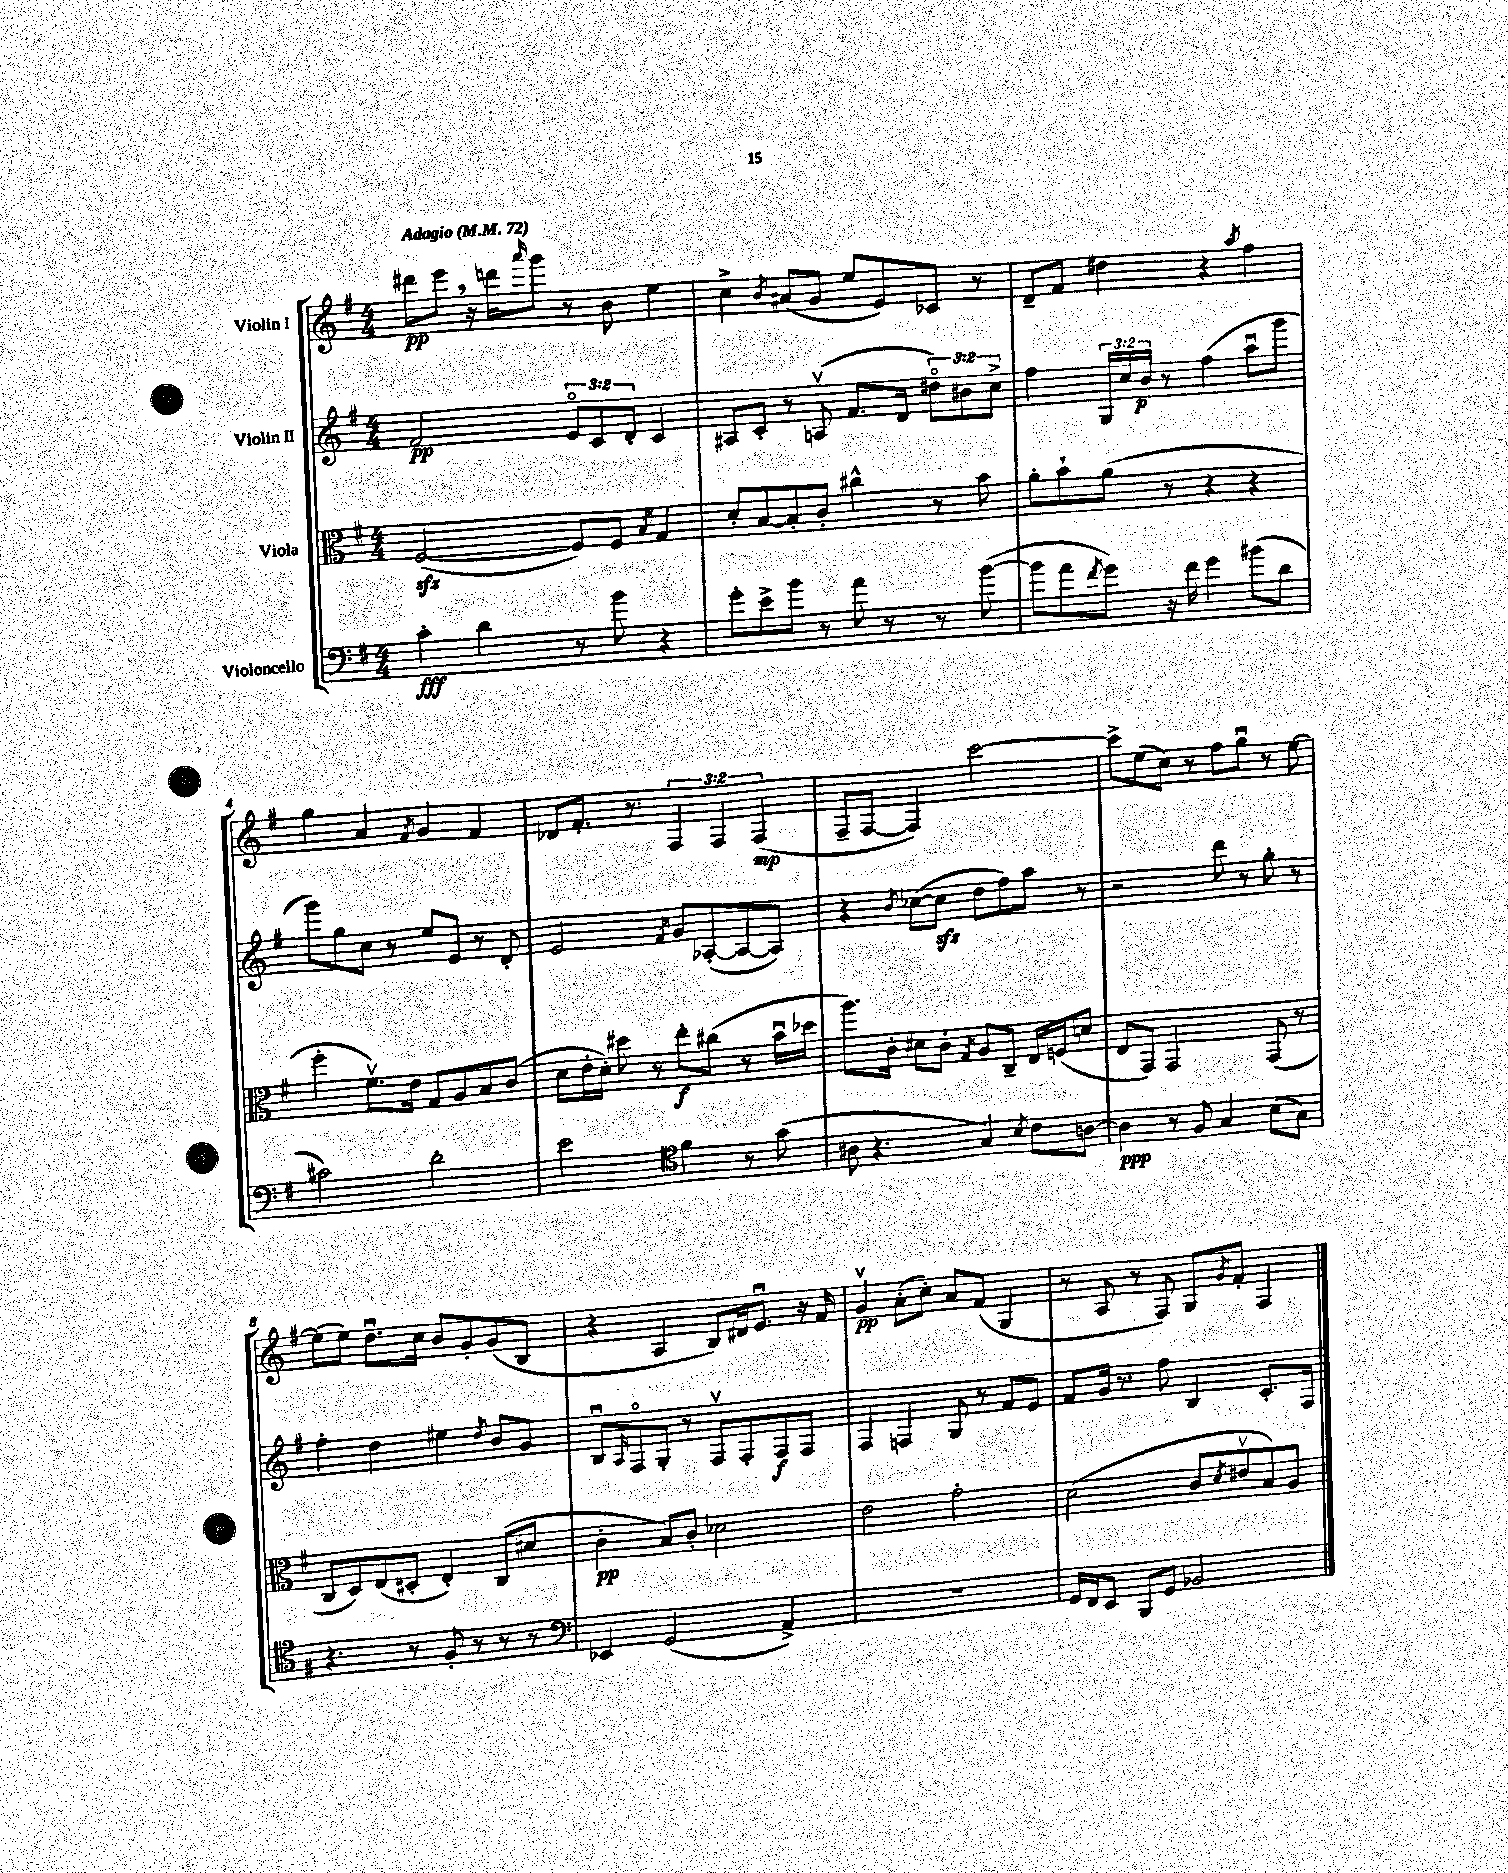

**kern	**kern	**kern	**kern
*staff4	*staff3	*staff2	*staff1
*clefF4	*clefC3	*clefG2	*clefG2
*k[f#]	*k[f#]	*k[f#]	*k[f#]
*M4/4	*M4/4	*M4/4	*M4/4
*MM72	*MM72	*MM72	*MM72
4c'	([2F#	2f#	8ddd#
.	.	.	8eee
4d	.	.	16r
.	.	.	16ddd
.	.	.	16qqaaa
.	.	.	8ggg
8r	8F#])	12eo	8r
.	.	12c	.
8b	8F#	.	8b
.	.	12d'	.
.	8qB	.	.
4r	4G	4c	4ee
=	=	=	=
8g'	8d'	8A#	4cc^
8e^	[8B	8c'	.
.	.	.	8qb
8b	8B']	8r	(8a#
8r	8c'	(8Av	8g
8a	4cc#^^	8.f#	8ee
8r	.	.	8e)
.	.	16d	.
8r	8r	12dd#o)	8c-
.	.	12b#	.
([8b	8b	.	8r
.	.	12cc^	.
=	=	=	=
8b]	8a'	4ff#	8d~
8a	8b`	.	8f#
8qf#	.	.	.
8g)	(8a	24G	4dd#
.	.	24cc	.
.	.	24b	.
16r	8r	8r	.
16f#	.	.	.
4g	4r	(4ff#	4r
.	.	.	8qaa
(8b#	4r	8aau	4ff#
8d	.	8ggg	.
=	=	=	=
2c#)	4ff#'	8ggg)	4gg
.	.	8gg	.
.	8.f#v)	8cc	4a
.	.	8r	.
.	16e	.	.
.	.	.	8qf#
2d'	8G	8ee	4g
.	8A	8e	.
.	8B	8r	4f#
.	(8c	8d'	.
=	=	=	=
2e	8d	2e	8d-
.	16e'	.	8.f#'
.	16d')	.	.
.	8dd#	.	.
.	.	.	8.r
.	8r	.	.
*clefC4	*	*	*
.	.	8qf#	.
4f#	8ee'	8g	6F#
.	(8cc#	([8A-'	.
.	.	.	6F#
8r	8r	8A-_	.
.	.	.	(6F#
(8g	16bu	8A-])	.
.	16dd-	.	.
=	=	=	=
8A#	8.aa)	4r	8F#~
4.r	.	.	[8F#
.	16c'	.	.
.	.	8qb	.
.	8d#	([8cc-	4F#])
.	8c'	8cc-]	.
.	8qG	.	.
4G)	8A	8dd	[2ccc
.	8C~	8ff#)	.
8qB	.	.	.
8c	16E	8aa	.
.	(16F	.	.
[8A	8d	8r	.
=	=	=	=
4A]	8E	2r	8ccc^]
.	8GG)	.	(8ee
8r	2GG	.	8cc)
8F#	.	.	8r
4G	.	8ddd	8ff#
.	.	8r	8ggu
(8B	(8GG	8gg'	8r
8G)	8r	8r	[8ee
=	=	=	=
4.r	8C	4ff#'	(8ee]
.	8D)	.	8ee)
.	(8E	4dd	8.ddu
8r	8D#'	.	.
.	.	.	16cc
8F#'	4E')	4ee#	8b
8r	.	.	8g'
.	.	8qdd	.
8r	(8C	8b	(8g
8r	8d#	8g	8B
=	=	=	=
*clefF4	*	*	*
4EE-	4c'	8Bu	4r
.	.	16qqA	.
.	.	8F#o	.
(2GG	8B)	8G'	4A
.	8c'	8r	.
.	2d-	8F#v	8B)
.	.	8F#'	16d#
.	.	.	8.eu
4AA^)	.	8F#	.
.	.	8F#	16r
.	.	.	16f#
=	=	=	=
1r	2e	4F#	4gv
.	.	4F	(8a'
.	.	.	8cc')
.	2g'	8G	8a
.	.	8r	(8f#
.	.	8f#	4G
.	.	8e	.
=	=	=	=
16GG	(2d	8f#	8r
16FF#	.	.	.
8EE	.	16g	8A
.	.	8.r	.
8BBB	.	.	8r
8GG	.	8ff#	8F#)
2BB-	8c	4B	8G
.	8qd	.	8qg
.	8e#v	.	8f#'
.	8B)	8.c'	4F#
.	8A	.	.
.	.	16F#	.
==	==	==	==
*-	*-	*-	*-
